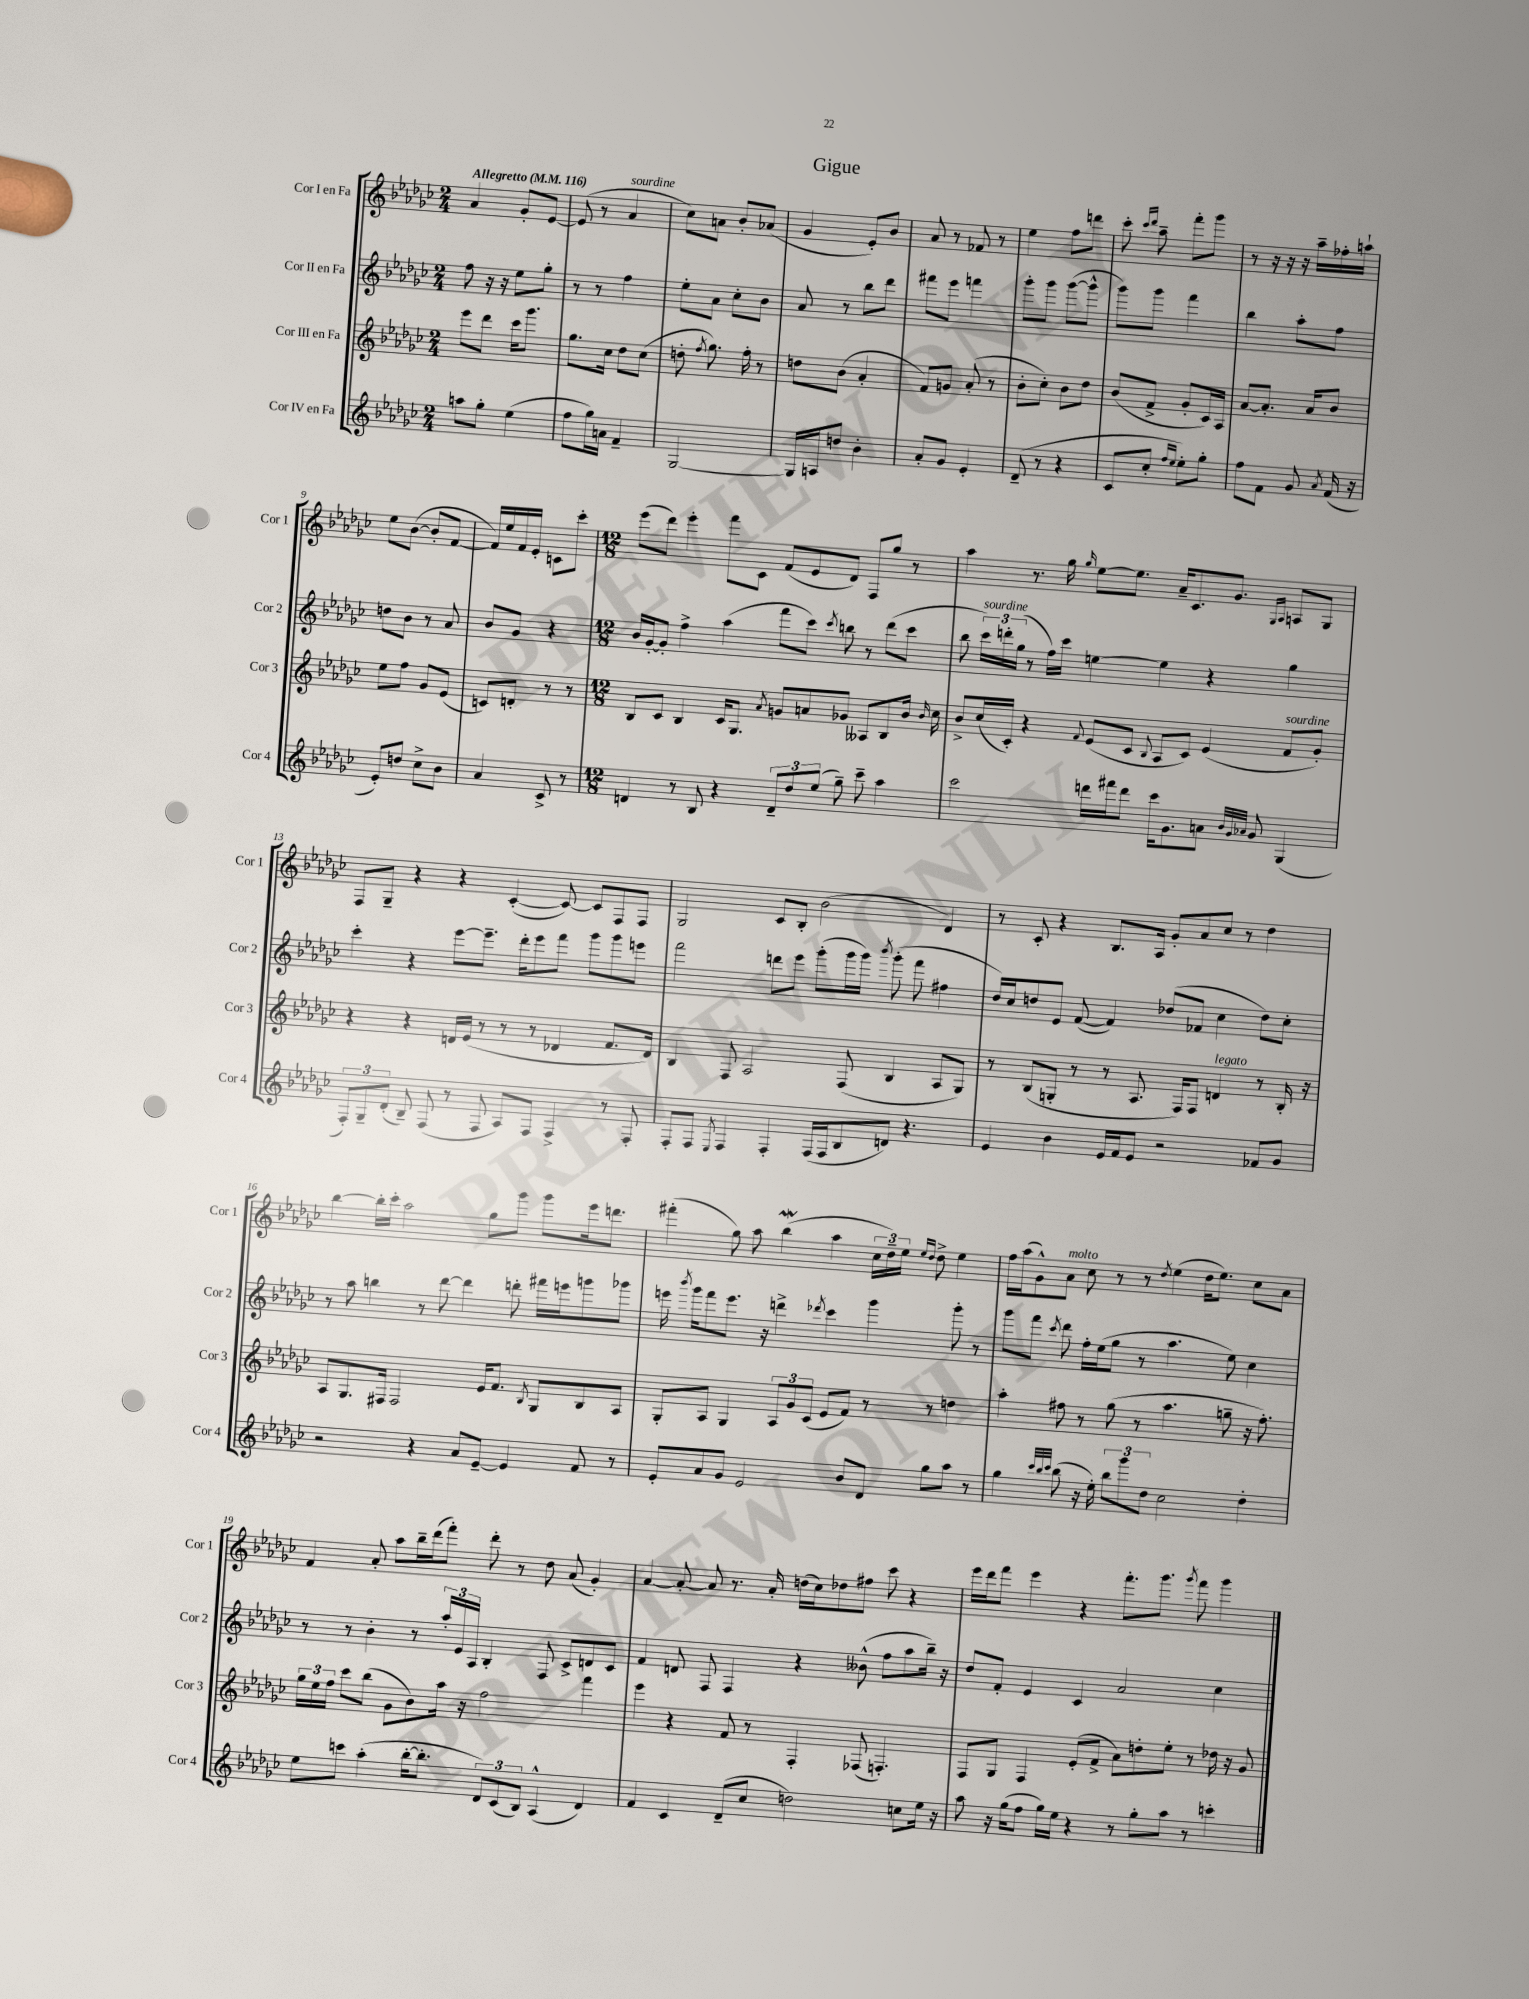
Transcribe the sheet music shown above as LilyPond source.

\header { title = "Gigue" }
<<
\new StaffGroup <<
\new Staff = "s0" \with { instrumentName = "Cor I en Fa" shortInstrumentName = "Cor 1" } {
    \clef treble \key ges \major \numericTimeSignature \time 2/4 \tempo "Allegretto" 4 = 116
    \autoBeamOff aes'4 ges'8[-. ees'8]~ |
    ees'8( r8 aes'4^\markup { \italic "sourdine" } |
    ces''8[) a'8] bes'8[-. aes'8]( |
    ges'4 ees'8[-.) bes'8] |
    aes'8 r8 fes'8 r8 |
    ees''4 f''8[ d'''8] |
    ces'''8-. \grace { ces'''16[ des'''16] } aes''8-- f'''8[-. ges'''8] |
    r8 r16 r16 r16 aes''16[-- fes''16-. a''16]-! |
    ees''8[ bes'8]~( bes'8[-. f'8]~ |
    f'16[) ees''16 f'16 ees'16]-. c'8[ ces'''8]-. |
    \numericTimeSignature \time 12/8 ees'''8[( des'''8]) ees'''4-. f'''8[ ces'8] f'8[( ees'8 des'8]) f8[ ges''8] r8 |
    aes''4 r8. ges''16 \grace { ges''16 } ees''8[~ ees''8.] aes'16[-- ces'8. ges'8.] \grace { ges16[ aes16] } a8[ ges8] |
    f8[ ges8]-- r4 r4 ces'4~-.( ces'8~) ces'8[ f8 f8] |
    ges2 ces'8[ bes8]-. bes'2( des'4) |
    r8 ces'8-. r4 bes8.[ aes16] ges'8[-. aes'8 ces''8] r8 des''4 |
    bes''4~ bes''16[-. ces'''16]-. aes''2 ges''8[ ges'''8] ges'''8[ ees'''16 d'''8.] |
    fis'''4-.( ges''8) aes''8 bes''4\mordent( aes''4 \tuplet 3/2 { ces''16[ des''16--) ees''16] } \grace { ees''16[ des''16] } des''8-> ees''4 |
    f''16[ aes''16( ges'8-^) aes'8]^\markup { \italic "molto" } ces''8 r8 r8 \acciaccatura { des''8 } ees''4( des''16[ ees''8.]) ces''8[ aes'8] |
    f'4 aes'8-. aes''8[ bes''16-- des'''16( f'''8]-.) des'''8-. r8 des''8 aes'8( ges'4-.) |
    aes'4~ aes'8~-. aes'8 r8. aes'16-. d''16[( ces''16) des''8 fis''8] ces'''8 r4 |
    ees'''16[ des'''16 f'''8] ees'''4 r4 f'''8.[-. ges'''8.] \acciaccatura { ges'''8 } f'''8 ges'''4 \bar "|." |
}
\new Staff = "s1" \with { instrumentName = "Cor II en Fa" shortInstrumentName = "Cor 2" } {
    \clef treble \key ges \major \numericTimeSignature \time 2/4
    \autoBeamOff f''8 r16 r16 ees''8[ ges''8]-. |
    r8 r8 f''4 |
    ees''8[-. aes'8] ces''8[-. bes'8] |
    aes'8 r8 bes''8[ des'''8] |
    fis'''8[ ees'''8] f'''4 |
    ges'''8[-. ges'''8] ges'''8[~( ges'''8]-^ |
    ges'''8[) ges'''8] f'''4 |
    bes''4 aes''8[-. f''8] |
    d''8[ bes'8] r8 aes'8 |
    bes'8[ ges'8] r4 |
    \numericTimeSignature \time 12/8 bes'16[ ges'16~-. ges'8]-. f''4-> aes''4( f'''8[ ces'''8]) \acciaccatura { ces'''8 } b''8 r8 des'''8[( ces'''8] |
    bes''8 \tuplet 3/2 { ces'''16[^\markup { \italic "sourdine" }) d'''16-. ges''16]( } r8 f''16[) ces'''16] e''4~ e''4 r4 ges''4 |
    ces'''4-. r4 ees'''8[~ ees'''8.]-- des'''16[-. ees'''8 f'''8] ges'''8[ ges'''8 e'''8] |
    f'''2 d'''8[ ees'''8] ges'''8[-.( ges'''16 ges'''16]) \acciaccatura { bes'''8 } ges'''8-.( f'''8 fis''4 |
    des''16[) ces''16 d''8 ees'8] f'8~( f'4) des''8[( fes'8] ces''4 des''8[) ces''8]-. |
    r8 aes''8 b''4 r8 des'''8~ des'''4 d'''8-. fis'''16[ e'''16 g'''8 ges'''8] |
    e'''16 \acciaccatura { bes'''8 } ges'''16[ f'''8 e'''8.] r16 d'''4-> \acciaccatura { des'''8 } ces'''4 ges'''4 ges'''8-. r8 |
    ges'''8[ f'''8] \acciaccatura { ces'''8 } des'''8 f''16[-. ees''16( ges''8] r8 aes''4. ees''8) ces''4 |
    r8 r8 bes'4-. r8 \tuplet 3/2 { aes''16[-. ees'16 aes16] } bes4-. f8 ces'8[-> d'8 ces'8] |
    f'4 d'8 f8 f4 r4 beses'8-^( f''8[ aes''8 bes''16]--) r16 |
    des''8[ f'8]-. ees'4 ces'4 aes'2 ces''4 \bar "|." |
}
\new Staff = "s2" \with { instrumentName = "Cor III en Fa" shortInstrumentName = "Cor 3" } {
    \clef treble \key ges \major \numericTimeSignature \time 2/4
    \autoBeamOff ees'''8[ des'''8] ces'''16[ ges'''8.] |
    ges''8.[ ces''16] des''8[ ces''8]( |
    d''8-. \acciaccatura { f''8 } ges''8.) f''16-. r8 |
    d''8[ bes'8]( aes'4-. |
    f'8[) g'8] aes'8-.( r8 |
    bes'8[-. ces''8]-.) bes'8[ des''8] |
    bes'8[( f'8]-> ges'8[-. ces'16) aes16] |
    aes'8[~ aes'8.]-. aes'16[ bes'8] |
    ees''8[ f''8] ges'8[ ees'8]( |
    c'8[) d'8]-. r8 r8 |
    \numericTimeSignature \time 12/8 bes8[ ces'8] bes4 ces'16[ ges8.] \acciaccatura { aes'8 } g'8[ a'8 ges'8] aeses8[ bes8 bes'16] \grace { bes'16 } ces''16 |
    bes'8[-> ces''16( ces'16]-.) r4 \appoggiatura { f'8 } ees'8[( ces'8] \appoggiatura { bes8 } aes8[ ces'8]) ees'4( f'8[^\markup { \italic "sourdine" } ges'8]-.) |
    r4 r4 d'16[ ees'16]( r8 r8 r8 des'4 f'8.[ des'16]) |
    bes4 f8 aes2 f8( bes4 aes8[ ges8]) |
    r8 bes8[( g8]-. r8 r8 aes8. f16[) f8] d'4^\markup { \italic "legato" } r8 bes16-. r16 |
    aes8[ ges8. fis16] fis2 ees'16[ f'8.] \acciaccatura { bes8 } ges8[ bes8 aes8] |
    ges8[-. aes8] ges4 \tuplet 3/2 { aes8[ ges'8 ces'8]( } ees'8[ f'8]) r8 r8 d''4 |
    aes''4-. fis''8 r8 ges''8( r8 aes''4. g''8-- r16 fis''8.-.) |
    \tuplet 3/2 { ges''16[ ees''16 f''16] } ces'''8[ bes''8]( ges'8[ bes'8) aes''16] r16 f''2 f'''4 |
    ees'''4 r4 f'8 r8 f4-. fes8( f4.-.) |
    f8[ ges8] f4 ees'8[-.( f'8]-> aes'8[) d''8-. ees''8]-. r8 des''16 r16 ges'8 \bar "|." |
}
\new Staff = "s3" \with { instrumentName = "Cor IV en Fa" shortInstrumentName = "Cor 4" } {
    \clef treble \key ges \major \numericTimeSignature \time 2/4
    \autoBeamOff a''8[ ges''8]-. ees''4( |
    f''8[ ges''16) a'16] f'4-- |
    ges2~ |
    ges16[ a16 d''8] bes'4-. |
    aes'8[-. ges'8] ees'4-. |
    des'8--( r8 r4 |
    ces'8[ ces''8]-. \grace { f''16[ ees''16] } ees''8[-.) ges''8]-. |
    f''8[ f'8] ges'8 \acciaccatura { aes'8 } f'16( r16 |
    ees'8[-.) d''8] ces''8[-> bes'8] |
    aes'4 ces'8-> r8 |
    \numericTimeSignature \time 12/8 d'4 r8 bes8 r4 \tuplet 3/2 { d'8[-- des''8 ees''8]( } ges''8--) ces'''8-- aes''4 |
    ces'''2 d'''16[ fis'''16 d'''8] ces'''16[ ges'8. a'8] \grace { bes'32[ ges'32 aes'32] } ges'8 ges4( |
    \tuplet 3/2 { f8[-.) ges8-- des'8]-.( } bes8--) f8( r8 f8 aes8[) f8] f4-> r8 f8-. |
    f8[-. f8] \acciaccatura { ees8 } f4 f4-. f16[( f16 bes8 d'8]) r4. |
    ees'4 bes'4 ees'16[ f'16 ees'8] r2 fes'8[ ges'8] |
    r2 r4 aes'8[ ees'8]~-- ees'4 f'8 r8 |
    ees'8[-. aes'8 ges'8] ees'2 bes'8[ des'8] ges''8[ aes''8] r8 |
    ges''4 \grace { ces'''32[ bes''32 ces'''32] } bes''8( r16 ees''16-.) \tuplet 3/2 { bes''8[ ges'''8 des''8] } ces''2 des''4-. |
    ees''8[ c'''8] aes''4-.( bes''16[~-. bes''8.]-. \tuplet 3/2 { des'8[) ces'8( bes8]) } aes4-^( des'4) |
    f'4 ces'4 des'8[--( ces''8] d''2) c''8[ ees''16] r16 |
    aes''8 r16 ges''16[( f''8] ges''16[) ees''16] r4 r8 ges''8[-. aes''8] r8 c'''4-. \bar "|." |
}
>>
>>
